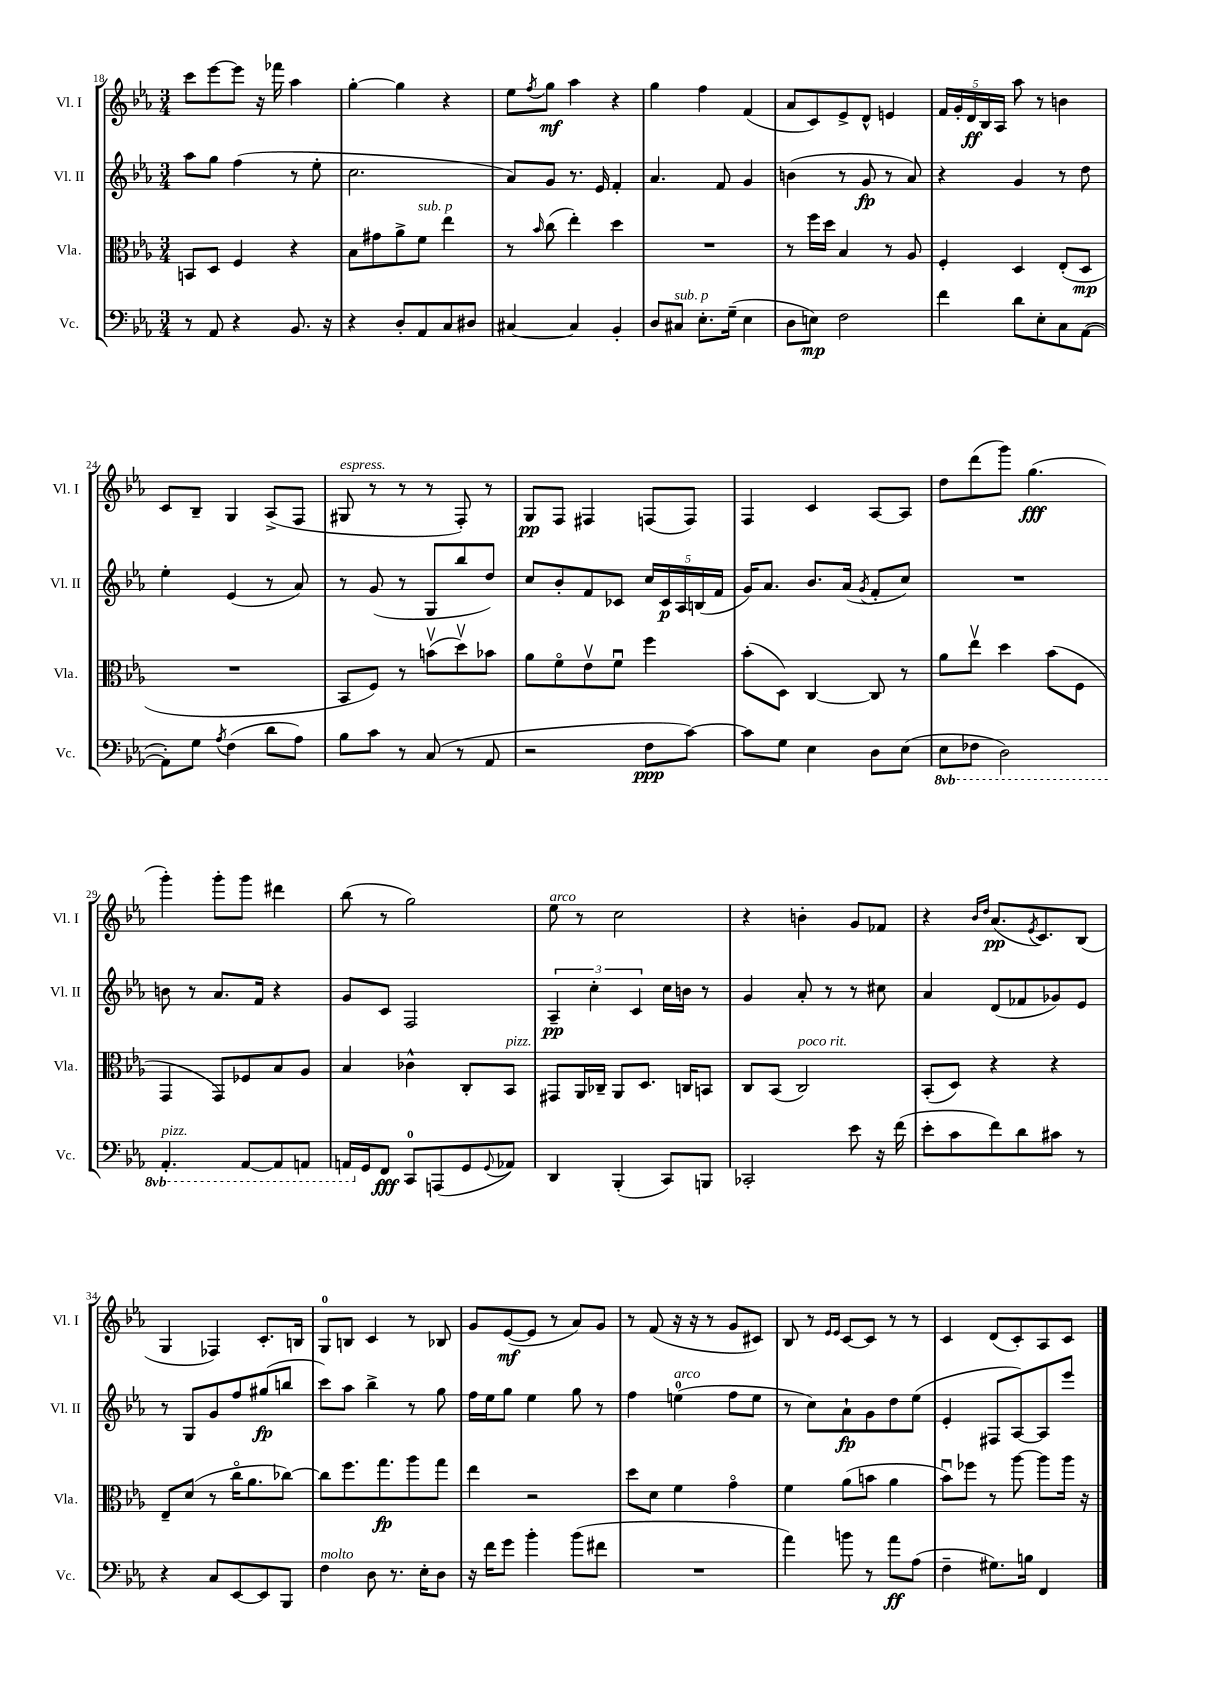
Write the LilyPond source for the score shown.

<<
\new StaffGroup <<
\new Staff = "s0" \with { instrumentName = "Vl. I" shortInstrumentName = "Vl. I" } {
    \clef treble \key ees \major \numericTimeSignature \time 3/4
    c'''8 ees'''8~ ees'''8 r16 fes'''16 aes''4 |
    g''4~-. g''4 r4 |
    ees''8 \acciaccatura { f''8 } g''8\mf aes''4 r4 |
    g''4 f''4 f'4( |
    aes'8 c'8) ees'8-> d'8-^ e'4 |
    \tuplet 5/4 { f'16 g'16-. d'16\ff bes16 aes16 } aes''8 r8 b'4 |
    c'8 bes8-- g4 aes8->( f8 |
    gis8^\markup { \italic "espress." } r8 r8 r8 f8-.) r8 |
    g8\pp f8 fis4 f8( f8) |
    f4 c'4 aes8~ aes8 |
    d''8 d'''8( g'''8) g''4.\fff( |
    g'''4-.) g'''8-. g'''8 dis'''4 |
    bes''8( r8 g''2) |
    ees''8^\markup { \italic "arco" } r8 c''2 |
    r4 b'4-. g'8 fes'8 |
    r4 \grace { bes'16 d''16 } aes'8.\pp( \acciaccatura { ees'8 } c'8.) bes8( |
    g4 fes4) c'8.-. b16 |
    g8-0 b8 c'4 r8 bes8 |
    g'8 ees'8~\mf( ees'8 r8 aes'8) g'8 |
    r8 f'8( r16 r16 r8 g'8 cis'8) |
    bes8 r8 \grace { ees'16 ees'16 } c'8~ c'8 r8 r8 |
    c'4 d'8( c'8-.) aes8 c'8 \bar "|." |
}
\new Staff = "s1" \with { instrumentName = "Vl. II" shortInstrumentName = "Vl. II" } {
    \clef treble \key ees \major \numericTimeSignature \time 3/4
    aes''8 g''8 f''4( r8 ees''8-. |
    c''2. |
    aes'8) g'8 r8. ees'16 f'4-. |
    aes'4. f'8 g'4 |
    b'4( r8 g'8\fp r8 aes'8) |
    r4 g'4 r8 d''8 |
    ees''4-. ees'4( r8 aes'8) |
    r8 g'8( r8 g8 bes''8 d''8) |
    c''8 bes'8-. f'8 ces'8 \tuplet 5/4 { c''16 ces'16\p aes16 b16( f'16 } |
    g'16) aes'8. bes'8. aes'16( \acciaccatura { g'8 } f'8-. c''8) |
    R2. |
    b'8 r8 aes'8. f'16 r4 |
    g'8 c'8 f2 |
    \tuplet 3/2 { aes4--\pp c''4-. c'4 } c''16 b'16 r8 |
    g'4 aes'8-. r8 r8 cis''8 |
    aes'4 d'8( fes'8 ges'8) ees'8 |
    r8 g8 g'8 f''8 gis''8\fp( b''8 |
    c'''8) aes''8 bes''4-> r8 g''8 |
    f''16 ees''16 g''8 ees''4 g''8 r8 |
    f''4 e''4-0^\markup { \italic "arco" }( f''8 e''8 |
    r8 c''8) aes'8-!\fp g'8 d''8 ees''8( |
    ees'4-. fis8 aes8~) aes8 ees'''8 \bar "|." |
}
\new Staff = "s2" \with { instrumentName = "Vla." shortInstrumentName = "Vla." } {
    \clef alto \key ees \major \numericTimeSignature \time 3/4
    b,8 d8 f4 r4 |
    bes8 gis'8 aes'8-> f'8^\markup { \italic "sub. p" } ees''4 |
    r8 \grace { bes'16 } c''8( ees''4-.) d''4 |
    R2. |
    r8 f''16 d''16 bes4 r8 aes8 |
    f4-. d4 ees8-.( d8\mp |
    R2. |
    bes,8 f8) r8 b'8\upbow( d''8\upbow) bes'8 |
    aes'8 f'8\flageolet ees'8\upbow f'8\downbow f''4 |
    bes'8-.( d8) c4~ c8 r8 |
    aes'8 ees''8\upbow d''4 bes'8( f8 |
    g,4 g,8) fes8 bes8 aes8 |
    bes4 ces'4-^ c8-. bes,8^\markup { \italic "pizz." } |
    gis,8 aes,16 ces16-- aes,8 d8. c16 b,8 |
    c8 bes,8( c2^\markup { \italic "poco rit." }) |
    bes,8-.( d8) r4 r4 |
    ees8-- d'8( r8 c''16\flageolet aes'8. ces''8~) |
    ces''8 f''8. g''8.\fp aes''8 g''8 |
    ees''4 r2 |
    d''8 d'8 f'4 g'4\flageolet |
    f'4 aes'8( b'8 aes'4 |
    bes'8\downbow) fes''8 r8 aes''8~ aes''8 aes''16 r16 \bar "|." |
}
\new Staff = "s3" \with { instrumentName = "Vc." shortInstrumentName = "Vc." } {
    \clef bass \key ees \major \numericTimeSignature \time 3/4 \set Staff.ottavationMarkups = #ottavation-simple-ordinals
    r8 aes,8 r4 bes,8. r16 |
    r4 d8-. aes,8 c8 dis8 |
    cis4~ cis4 bes,4-. |
    d8 cis8^\markup { \italic "sub. p" } ees8.-. g16--( ees4 |
    d8 e8\mp) f2 |
    f'4 d'8 ees8-. c8 aes,8~( |
    aes,8-.) g8 \acciaccatura { aes8 } f4( d'8 aes8) |
    bes8 c'8 r8 c8( r8 aes,8 |
    r2 f8\ppp c'8~) |
    c'8 g8 ees4 d8 ees8( |
    \ottava #-1 ees,8 fes,8 d,2) |
    aes,,4.-.^\markup { \italic "pizz." } aes,,8~ aes,,8 a,,8 |
    a,,16 \ottava #0 g,16 f,8\fff c,8-0 a,,!8( g,8 \appoggiatura { g,8 } aes,!8) |
    d,4 bes,,4-.( c,8) b,,8 |
    ces,2-. ees'8 r16 f'16( |
    ees'8-. c'8 f'8) d'8 cis'8 r8 |
    r4 c8 ees,8~ ees,8 bes,,8 |
    f4^\markup { \italic "molto" } d8 r8. ees16-. d8 |
    r16 f'16 g'8 bes'4-. bes'8( fis'8 |
    R2. |
    aes'4) b'8 r8 aes'8\ff aes8( |
    f4-- gis8.) b16 f,4 \bar "|." |
}
>>
>>
\layout { \context { \Score currentBarNumber = #18 } }
